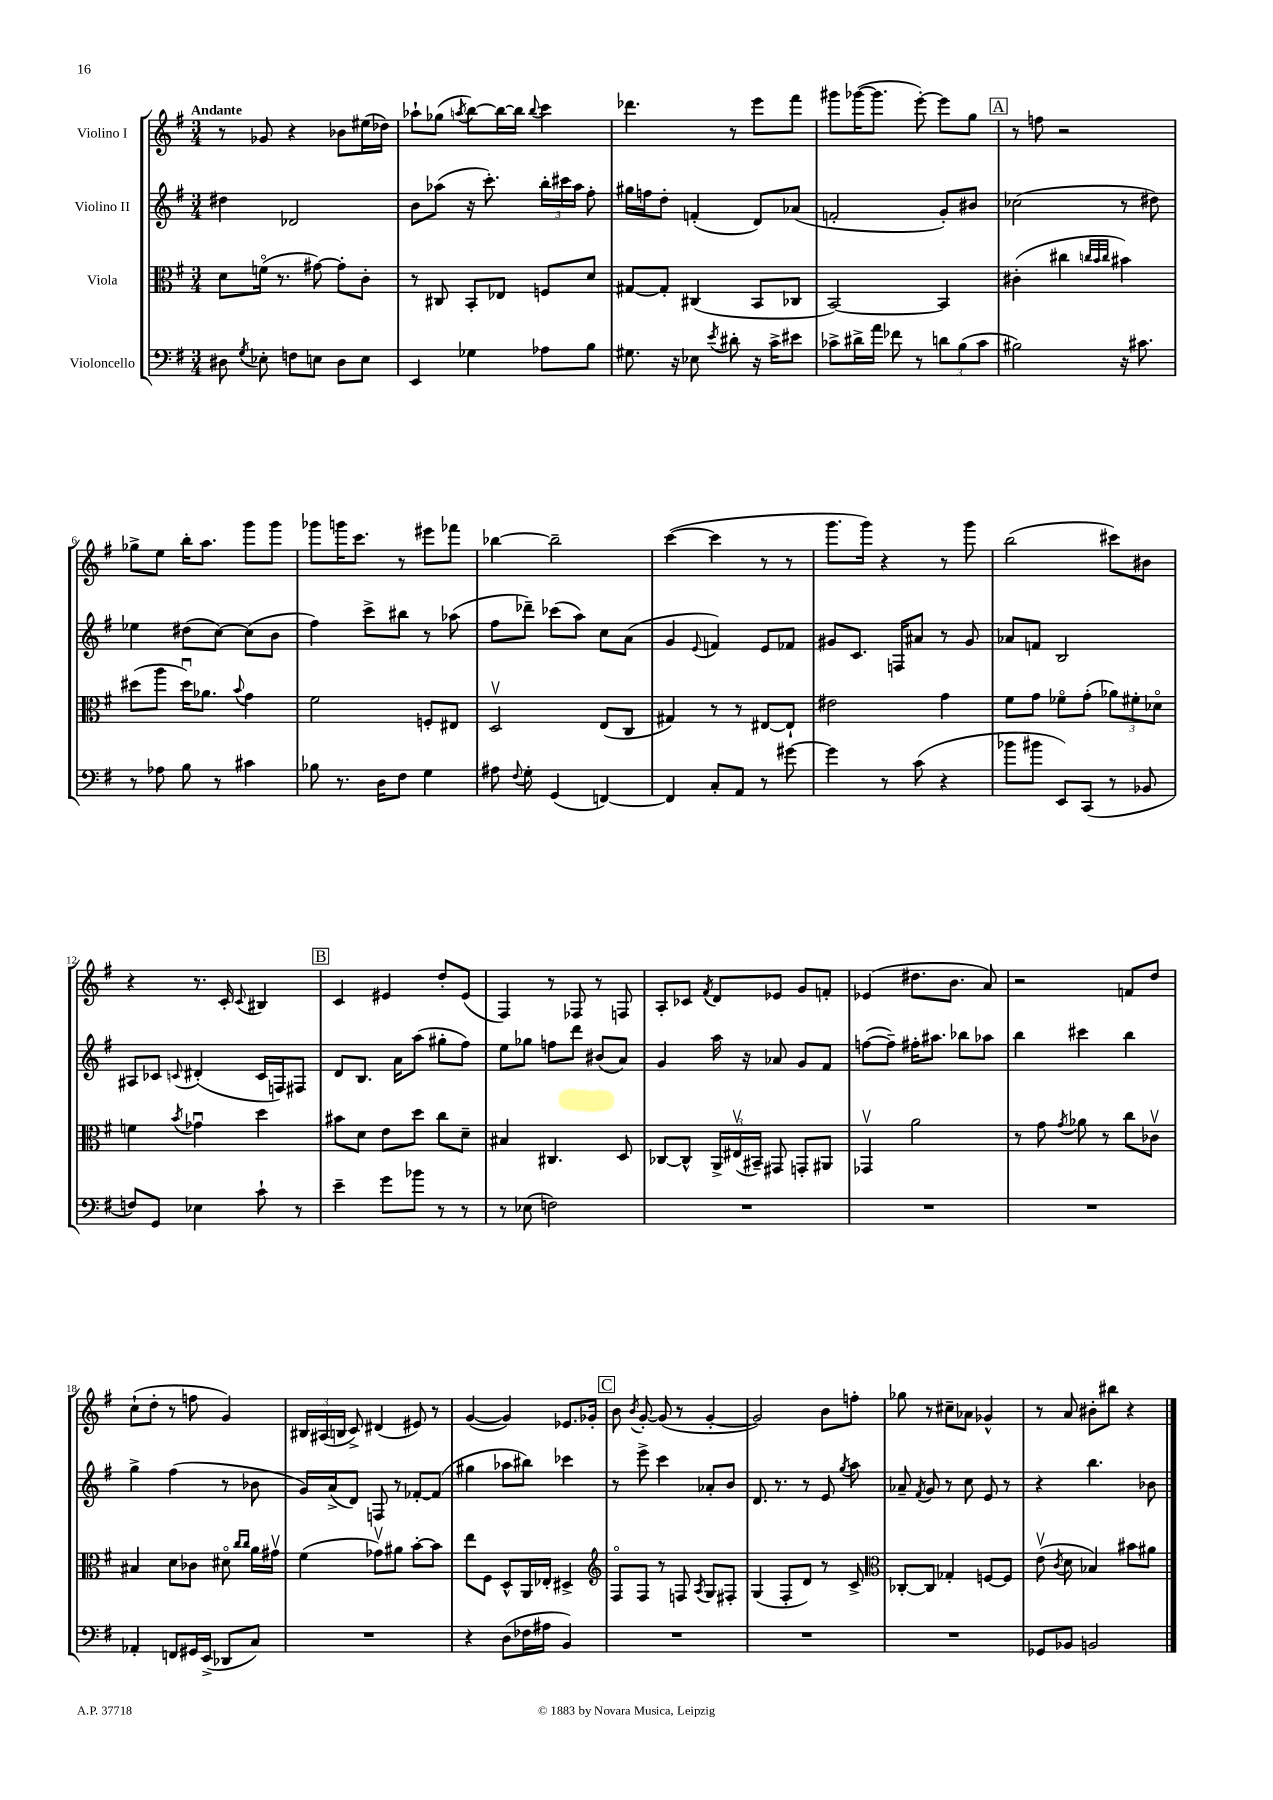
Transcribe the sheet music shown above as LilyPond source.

<<
\new StaffGroup <<
\new Staff = "s0" \with { instrumentName = "Violino I" } {
    \clef treble \key g \major \numericTimeSignature \time 3/4 \tempo "Andante"
    \autoBeamOff r8 ges'8 r4 bes'8[ eis''16( des''16]) |
    aes''8[-! ges''8]( \acciaccatura { a''8 } b''8[~) b''16~ b''16] \appoggiatura { b''8 } c'''4 |
    des'''4. r8 e'''8[ fis'''8] |
    gis'''8[ ges'''16~( ges'''8.] e'''8~-.) e'''8[ g''8] |
    \mark \markup { \box "A" } r8 f''8 r2 |
    ges''8[-> e''8] b''16[-. a''8.] g'''8[ g'''8] |
    ges'''8[ g'''16 c'''8.] r8 eis'''8[ fes'''8] |
    bes''4~ bes''2-- |
    c'''4~( c'''4 r8 r8 |
    g'''8.[ g'''16]) r4 r8 g'''8 |
    b''2( cis'''8[) bis'8] |
    r4 r8. c'16-. \appoggiatura { c'8 } bis4 |
    \mark \markup { \box "B" } c'4 eis'4 d''8[-. eis'8]( |
    fis4) r8 fes8 r8 f8 |
    a8[-. ces'8] \acciaccatura { fis'8 } d'8[ ees'8] g'8[ f'8]-. |
    ees'4( dis''8.[ b'8.] a'8) |
    r2 f'8[ d''8] |
    c''8[-!( d''8]-. r8 f''8 g'4) |
    \tuplet 3/2 { bis16[ ais16( b16] } c'8->) dis'4( eis'8) r8 |
    g'4~( g'4) ees'8.[ ges'16]-. |
    \mark \markup { \box "C" } b'8 \acciaccatura { b'8 } g'8~-. g'8( r8 g'4~-. |
    g'2) b'8[ f''8]-. |
    ges''8 r8 cis''8[-- aes'8] ges'4-^ |
    r8 a'8 bis'8[-. bis''8] r4 \bar "|." |
}
\new Staff = "s1" \with { instrumentName = "Violino II" } {
    \clef treble \key g \major \numericTimeSignature \time 3/4
    \autoBeamOff dis''4 des'2 |
    b'8[ aes''8]( r16 c'''8.-.) \tuplet 3/2 { b''16[-. cis'''16 aes''16] } fis''8-. |
    gis''16[ f''16 d''8]-. f'4-.( d'8[) aes'8]( |
    f'2-. g'8[-.) bis'8] |
    \mark \markup { \box "A" } ces''2( r8 dis''8) |
    ees''4 dis''8[( c''8]~) c''8[( b'8] |
    fis''4) c'''8[-> bis''8] r8 aes''8( |
    fis''8[ des'''8]--) ces'''8[( a''8]) c''8[ a'8]( |
    g'4 \appoggiatura { e'8 } f'4) e'8[ fes'8] |
    gis'8[ c'8.] f16[ ais'8] r8 gis'8 |
    aes'8[ f'8] b2 |
    ais8[ ces'8] \appoggiatura { c'8 } dis'4-.( c'16[ f16) fis8] |
    \mark \markup { \box "B" } d'8[ b8.] a'16[ a''8]( gis''8[-. fis''8]) |
    e''8[ ges''8] f''8[ d'''8] bis'8[( a'8]) |
    g'4 a''16 r16 aes'8 g'8[ fis'8] |
    f''8[~( f''8]--) fis''16[-. ais''8.] bes''8[ aes''8] |
    b''4 cis'''4 b''4 |
    g''4-> fis''4( r8 bes'8 |
    g'16[) a'16->( d'8]) f8 r8 fes'8[~-. fes'8]( |
    gis''4 aes''8[ bis''8]) ces'''4 |
    \mark \markup { \box "C" } r8 e'''8-> c'''4 aes'8[-. b'8] |
    d'8. r8. r8 e'8 \acciaccatura { g''8 } a''8 |
    aes'8-- \acciaccatura { fis'8 } g'8 r8 c''8 e'8 r8 |
    r4 b''4. bes'8 \bar "|." |
}
\new Staff = "s2" \with { instrumentName = "Viola" } {
    \clef alto \key g \major \numericTimeSignature \time 3/4
    \autoBeamOff d'8[ f'16]\flageolet( r8. gis'8~) gis'8[-. c'8]-. |
    r8 cis8 b,8[-. ees8] f8[ d'8] |
    gis8[~ gis8]-. cis4( b,8[ ces8] |
    b,2~) b,4 |
    \mark \markup { \box "A" } cis'4-.( cis''4 \grace { c''32[ b'32 c''32] } bis'4) |
    dis''8[( a''8] dis''16[\downbow) aes'8.] \appoggiatura { b'8 } g'4 |
    fis'2 f8[-. eis8] |
    d2\upbow e8[( c8] |
    gis4) r8 r8 eis8[~ eis8]-! |
    eis'2 g'4 |
    fis'8[ g'8] fes'8[\flageolet g'8]-.( \tuplet 3/2 { aes'8[) fis'8-. des'8]\flageolet } |
    f'4 \acciaccatura { b'8 } ges'4\downbow d''4 |
    \mark \markup { \box "B" } bis'8[ d'8] e'8[ d''8] c''8[ d'8]-- |
    bis4 cis4. d8 |
    ces8[~ ces8]-^ \tuplet 3/2 { a,16[-> eis16\upbow( bis,16]--) } gis,8 g,8[-. ais,8] |
    ges,4\upbow a'2 |
    r8 g'8 \acciaccatura { g'8 } aes'8 r8 c''8[ ces'8]\upbow |
    bis4 d'8[ ces'8] dis'8\flageolet \grace { c''16[ c''16] } a'16[ gis'16]\upbow |
    fis'4( ges'8[\upbow) ais'8] b'8[~-. b'8] |
    e''8[ fis8] d8[-^ a,16 ees16]-. dis4-> |
    \mark \markup { \box "C" } \clef treble fis8[\flageolet fis8] r8 f8 \acciaccatura { a8 } g8[ fis8]-. |
    g4( fis8[-. d'8]) r8 c'8-> |
    \clef alto ces8[~-. ces8] ges4-. f8[~ f8] |
    e'8\upbow( \acciaccatura { c'8 } d'8 bes4) bis'8[ ais'8] \bar "|." |
}
\new Staff = "s3" \with { instrumentName = "Violoncello" } {
    \clef bass \key g \major \numericTimeSignature \time 3/4
    \autoBeamOff dis8 \acciaccatura { g8 } ees8-. f8[ e8] dis8[ e8] |
    e,4 ges4 aes8[ b8] |
    gis8. r16 ees8 \acciaccatura { e'8 } dis'8-. r16 c'16[-> eis'8] |
    ces'8[-> dis'16-> a'16] fes'8 r8 \tuplet 3/2 { d'8[ b8( ces'8] } |
    \mark \markup { \box "A" } bis2) r16 cis'8. |
    r8 aes8 b8 r8 cis'4 |
    bes8 r8. d16[ fis8] g4 |
    ais8 \appoggiatura { fis8 } g8-. g,4( f,4~) |
    f,4 c8[-. a,8] r8 gis'8~ |
    gis'4 r8 c'8( r4 |
    bes'8[ bis'8] e,8[) c,8]( r8 bes,8 |
    f8[) g,8] ees4 c'8-! r8 |
    \mark \markup { \box "B" } e'4-- g'8[ bes'8] r8 r8 |
    r8 ees8( f2) |
    R2. |
    R2. |
    R2. |
    aes,4-. f,8[ gis,16 e,16]->( des,8[ c8]) |
    R2. |
    r4 d8[( fes16 ais16] b,4) |
    \mark \markup { \box "C" } R2. |
    R2. |
    R2. |
    ges,8[ bes,8] b,2 \bar "|." |
}
>>
>>
